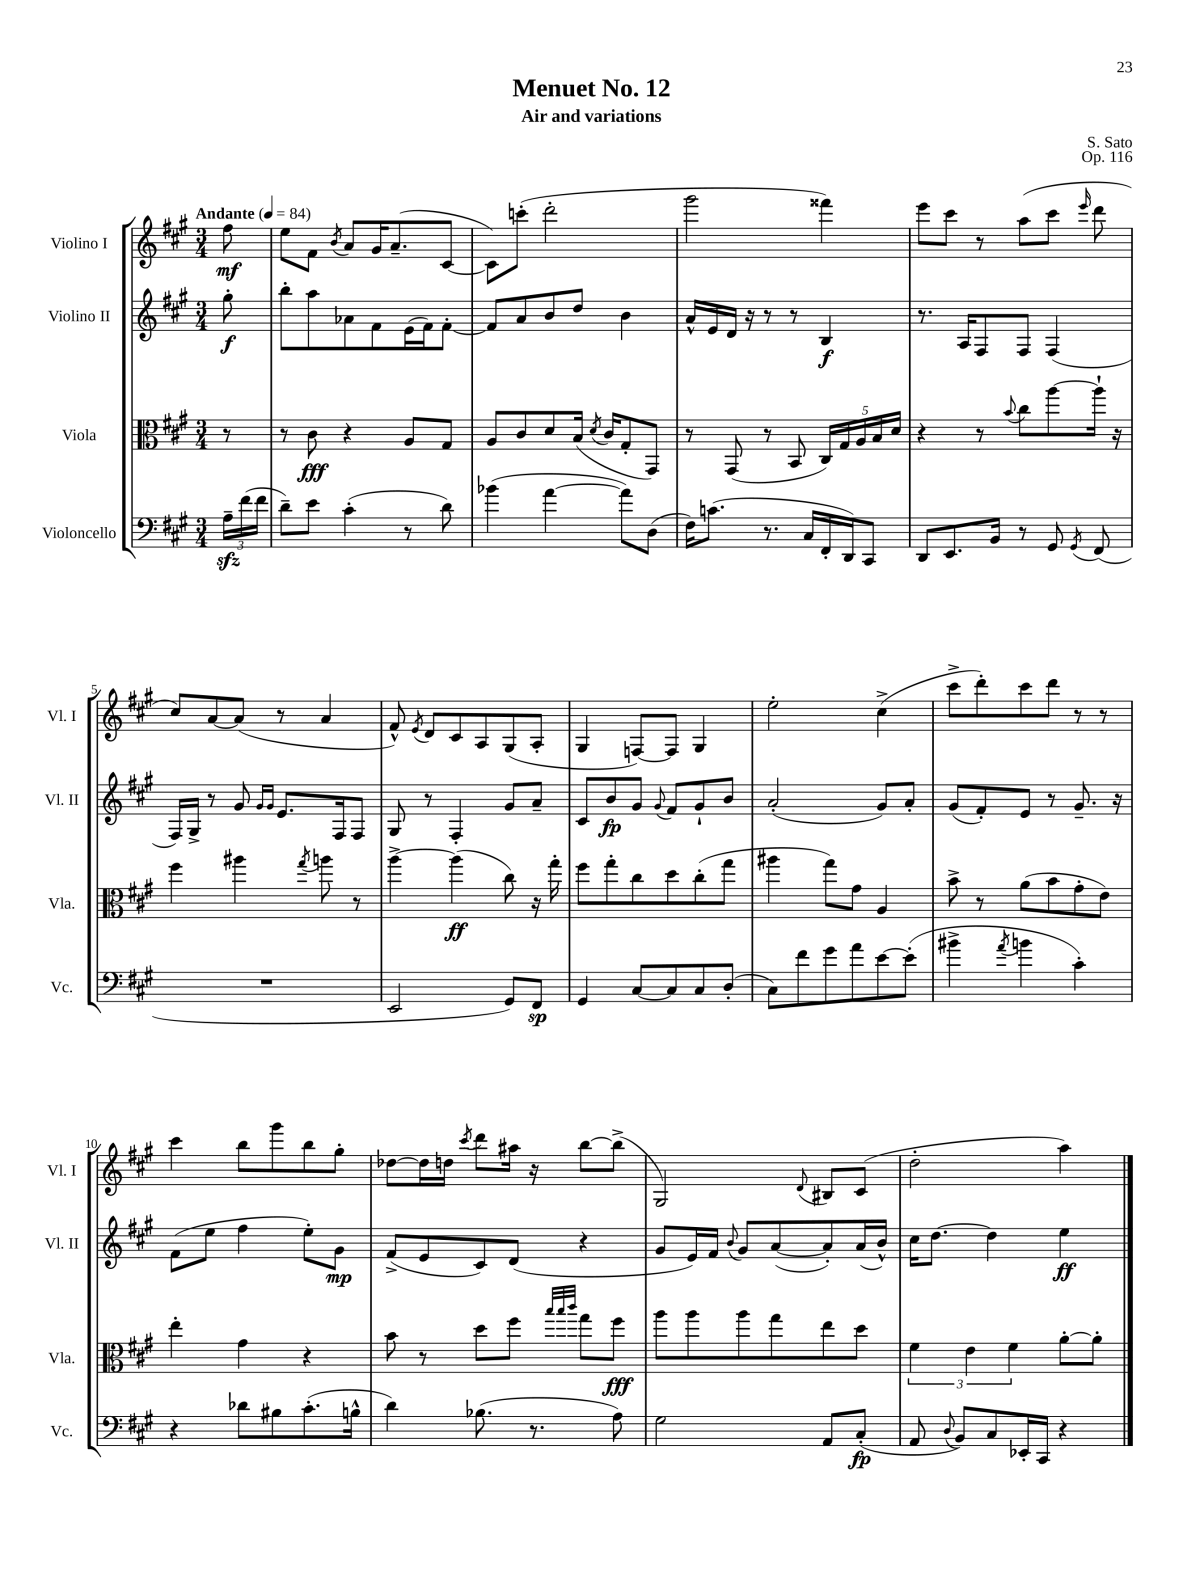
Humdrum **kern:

**kern	**kern	**kern	**kern
*staff4	*staff3	*staff2	*staff1
*clefF4	*clefC3	*clefG2	*clefG2
*k[f#c#g#]	*k[f#c#g#]	*k[f#c#g#]	*k[f#c#g#]
*M3/4	*M3/4	*M3/4	*M3/4
*MM84	*MM84	*MM84	*MM84
24A~\LL	8r	8gg#'\	8ff#\
(24f#\	.	.	.
24f#\JJ	.	.	.
=	=	=	=
8d~\L)	8r	8bb'\L	8ee\L
8e\J	8c#\	8aa\	8f#\J
.	.	.	8qb/
(4c#'\	4r	8a-\	8a/L
.	.	8f#\	16g#/K
.	.	.	(8.a~/
8r	8A/L	(16e\L	.
.	.	16f#\J)	.
8d\)	8G#/J	[8f#'\J	[8c#/J
=	=	=	=
(4b-\	8A/L	8f#/]L	8c#\]L)
.	8c#/	8a/	(8ccc'\J
[4a\	8d/	8b/	2ddd'\
.	(16B/Jk	8dd/J	.
.	8qd/	.	.
.	16c#/LK	.	.
8a\]L)	8G#'/	4b\	.
(8D\J	8GG#/J)	.	.
=	=	=	=
16F#\LK)	8r	16a^^/LL	2ggg#\
(8.c\J	.	16e/	.
.	(8GG#/	16d/JJ	.
.	.	16r	.
8.r	8r	8r	.
.	8BB/	8r	.
16C#/LL	.	.	.
16FF#'/	20C#/LL)	4B/	4fff##\)
.	20G#/	.	.
16DD/J)	.	.	.
.	20A/	.	.
8CC#/J	.	.	.
.	20B/	.	.
.	20d/JJ	.	.
=	=	=	=
8DD/L	4r	8.r	8eee\L
8.EE/	.	.	8ccc#\J
.	.	16A/LK	.
.	8r	8F#/	8r
16BB/Jk	.	.	.
.	8qqb/	.	.
8r	8cc#\L	8F#/J	(8aa\L
8GG#/	[8aa\	(4F#/	8ccc#\J
8qGG#/	.	.	16qqeee/
(8FF#/	16aa`\]Jk	.	8ddd\
.	16r	.	.
=	=	=	=
2.r	4ff#\	16F#/LL)	8cc#/L)
.	.	16G#^/JJ	.
.	.	8r	[8a/
.	4aa#\	8g#/	(8a/]J
.	.	16qqg#/LL	.
.	.	16qqg#/JJ	.
.	.	8.e/L	8r
.	8qgg#/	.	.
.	8aa\	.	4a/
.	.	16F#/k	.
.	8r	8F#/J	.
=	=	=	=
2EE/	[4aa^\	8G#/	8f#^^/)
.	.	.	8qe/
.	.	8r	8d/L
.	(4aa\]	4F#'/	8c#/
.	.	.	8A/
8GG#/L)	8cc#\)	8g#/L	(8G#/
8FF#/J	16r	8a~/J	8A'/J
.	16gg#'\	.	.
=	=	=	=
4GG#/	8ff#\L	8c#/L	4G#/
.	8gg#'\	8b/	.
[8C#/L	8cc#\	8g#/J	[8F/L)
.	.	8qqg#/	.
8C#/]	8dd\	8f#/L	8F/]J
8C#/	(8cc#'\	8g#`/	4G#/
(8D'/J	8gg#\J	8b/J	.
=	=	=	=
8C#\L)	4aa#\	(2a'/	2ee'\
8f#\	.	.	.
8g#\	8gg#\L)	.	.
8a\	8g#\J	.	.
[8e\	4A/	8g#/L)	(4cc#^\
(8e'\]J	.	8a'/J	.
=	=	=	=
4b#^\	8b^\	(8g#/L	8ccc#^\L
.	8r	8f#'/)	8ddd'\)
8qa/	.	.	.
4b\	(8a\L	8e/J	8ccc#\
.	8b\	8r	8ddd\J
4c#'\)	8g#'\	8.g#~/	8r
.	8e\J)	.	8r
.	.	16r	.
=	=	=	=
4r	4ee'\	(8f#\L	4ccc#\
.	.	8ee\J	.
8d-\L	4g#\	4ff#\	8bb\L
8B#\	.	.	8ggg#\
(8.c#'\	4r	8ee'\L)	8bb\
.	.	8g#\J	8gg#'\J
16B^^\Jk	.	.	.
=	=	=	=
4d\)	8b\	(8f#^/L	[8dd-\L
.	8r	8e/	16dd-\]L
.	.	.	16dd\JJ
.	.	.	8qccc#/
(8.B-\	8dd\L	8c#/)	8ddd\L
.	8ff#\J	(8d/J	16aa#\Jk
8.r	.	.	16r
.	32qqbb/LLL	.	.
.	32qqbb/	.	.
.	32qqccc#/JJJ	.	.
.	8gg#\L	4r	[8bb\L
8A\)	8ff#\J	.	(8bb^\]J
=	=	=	=
2G#\	8aa\L	8g#/L	2G#/)
.	8aa\	16e/L)	.
.	.	16f#/JJ	.
.	.	8qqb/	.
.	8aa\	8g#/L	.
.	8gg#\	([8a/	.
.	.	.	8qqd/
8AA/L	8ee\	8a'/])	8B#/L
(8C#'/J	8dd\J	(16a/L	(8c#/J
.	.	16b^^/JJ)	.
=	=	=	=
8AA/	6f#\	16cc#\LK	2dd'\
.	.	[8.dd\J	.
8qqD/	.	.	.
8BB/L)	.	.	.
.	6e\	.	.
8C#/	.	4dd\]	.
.	6f#\	.	.
16EE-'/L	.	.	.
16CC#/JJ	.	.	.
4r	[8a'\L	4ee\	4aa\)
.	8a'\]J	.	.
==	==	==	==
*-	*-	*-	*-
